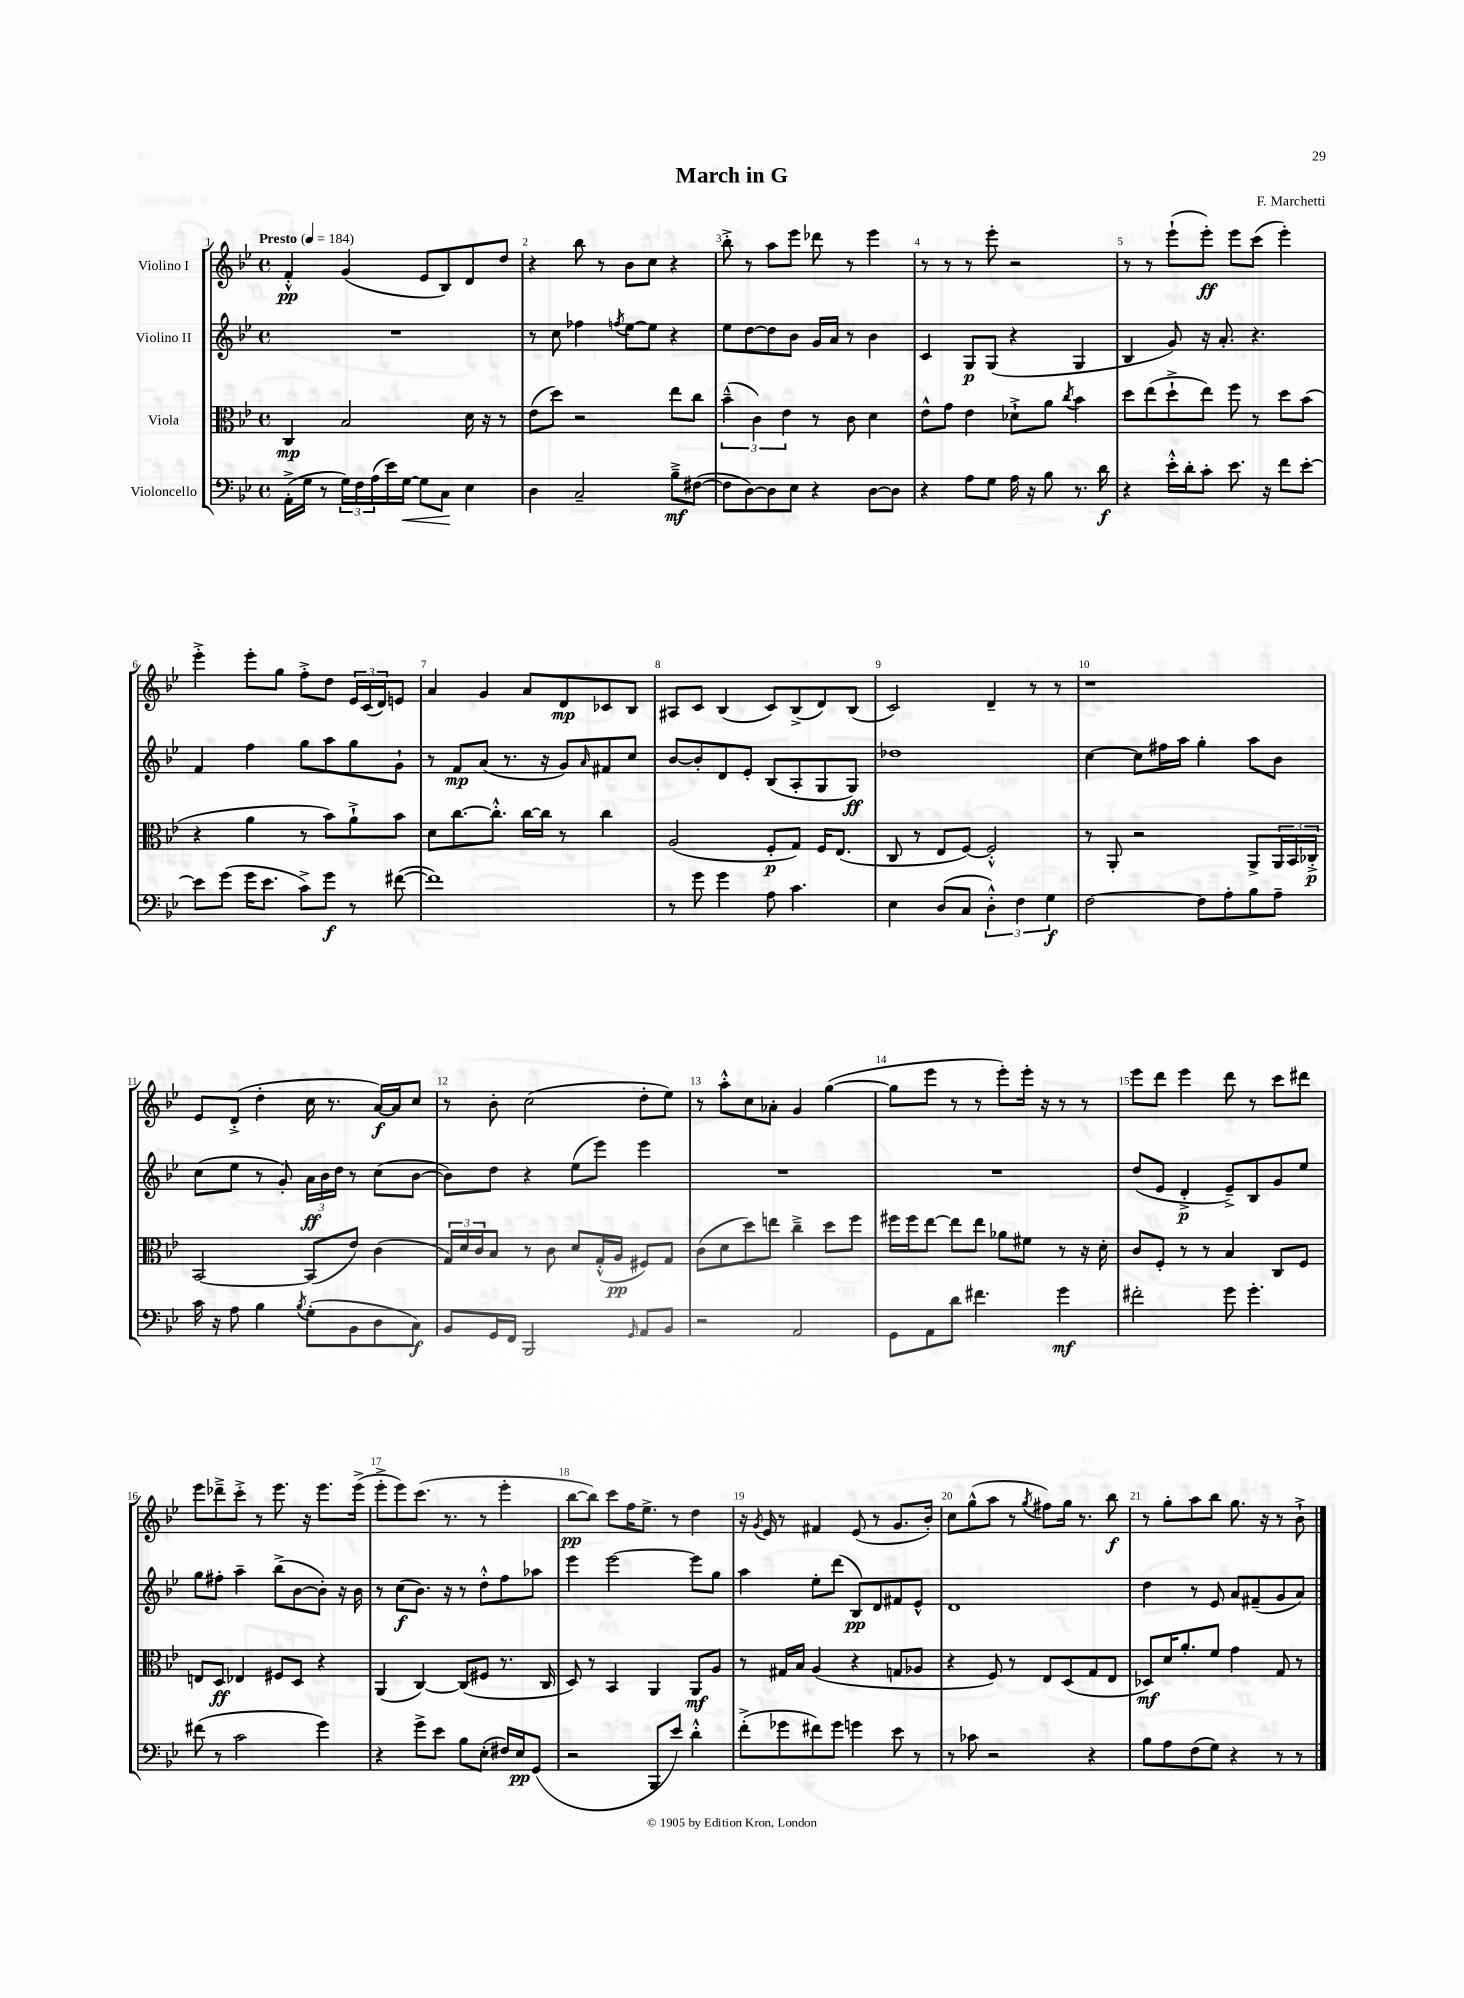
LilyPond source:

\header { title = "March in G" composer = "F. Marchetti" }
<<
\new StaffGroup <<
\new Staff = "s0" \with { instrumentName = "Violino I" } {
    \clef treble \key bes \major \defaultTimeSignature \time 4/4 \tempo "Presto" 4 = 184
    f'4-.-^\pp g'4( ees'8 bes8) d'8 d''8 |
    r4 bes''8 r8 bes'8 c''8 r4 |
    bes''8-.-> r8 a''8 ees'''8 des'''8 r8 ees'''4 |
    r8 r8 r8 ees'''8-. r2 |
    r8 r8 ees'''8-!( ees'''8-.\ff) ees'''8 c'''8( ees'''4-.) |
    ees'''4-.-> ees'''8-. g''8 f''8-.-> d''8 \tuplet 3/2 { ees'16 c'16( d'16) } e'8 |
    a'4 g'4 a'8 d'8\mp ces'8 bes8 |
    ais8 c'8 bes4( c'8) bes8->( d'8) bes8( |
    c'2) d'4-- r8 r8 |
    r1 |
    ees'8 d'8-.->( d''4-. c''16 r8. a'16~\f) a'16 c''8 |
    r8 bes'8-. c''2( d''8-. ees''8) |
    r8 a''8-.-^ c''8 aes'8-. g'4 g''4~( |
    g''8 ees'''8 r8 r8 ees'''8-.) ees'''16-. r16 r8 r8 |
    ees'''8 d'''8 ees'''4 d'''8 r8 c'''8 dis'''8 |
    ees'''8 des'''8---> c'''8-.-> r8 ees'''8. r16 ees'''8. ees'''16->( |
    ees'''8-.-> ees'''8) c'''8.( r8. r8 ees'''4-. |
    bes''8~\pp bes''8) c'''8 f''16 ees''8.-> r8 d''4 |
    r16 \acciaccatura { g'8 } ees'16 r8 fis'4 ees'8( r8 g'8. bes'16-.) |
    c''8 g''8-^( a''8 r8 \acciaccatura { g''8 } fis''8) g''16 r8. bes''8\f |
    r8 g''8-. a''8 bes''8 g''8. r16 r8 bes'8-!-> \bar "|." |
}
\new Staff = "s1" \with { instrumentName = "Violino II" } {
    \clef treble \key bes \major \defaultTimeSignature \time 4/4
    R1 |
    r8 c''8 fes''4 \acciaccatura { f''8 } ees''8~ ees''8 r4 |
    ees''8 d''8~ d''8 bes'8 g'16 a'16 r8 bes'4 |
    c'4 g8\p g8( r4 g4 |
    bes4 g'8) r16 a'8.-. r4. |
    f'4 f''4 g''8 a''8 g''8 g'8-! |
    r8 f'8\mp a'8( r8. r16 g'8) \grace { a'16 } fis'8 c''8 |
    bes'8~ bes'8-. d'8 ees'8-. bes8( a8-. g8 g8\ff) |
    des''1 |
    c''4~ c''8 fis''16 a''16 g''4-. a''8 bes'8 |
    c''8( ees''8 r8 g'8-.) \tuplet 3/2 { a'16\ff bes'16 d''16 } r8 c''8( bes'8~ |
    bes'8) d''8 r4 ees''8( ees'''8) ees'''4 |
    R1 |
    R1 |
    d''8( ees'8 d'4-.->\p ees'8--->) bes8 g'8 ees''8 |
    g''8 fis''8-. a''4-- bes''8->( bes'8~ bes'8-.) r16 bes'16 |
    r8 c''8\f( bes'8.) r16 r8 d''8-.-^ f''8 aes''8 |
    ees'''4 ees'''2~ ees'''8 g''8 |
    a''4 ees''8-. d'''8( bes8\pp) d'8 fis'8 ees'8-^ |
    d'1 |
    d''4 r8 ees'8 a'8 fis'8--( g'8 a'8) \bar "|." |
}
\new Staff = "s2" \with { instrumentName = "Viola" } {
    \clef alto \key bes \major \defaultTimeSignature \time 4/4
    c4\mp bes2 d'16 r16 r8 |
    ees'8( d''8) r2 ees''8 c''8 |
    \tuplet 3/2 { bes'4---^( c'4) ees'4 } r8 c'8 d'4 |
    ees'8-^ g'8 ees'4 des'8-!-> a'8 \acciaccatura { c''8 } bes'4 |
    d''8 ees''8( d''8-!-> ees''8) f''8 r8 d''8 bes'8( |
    r4 a'4 r8 bes'8) a'8-!-> bes'8 |
    d'8 c''8.~ c''8.-.-^ c''16~ c''16 r8 c''4 |
    a2( f8-.\p g8) f16 ees8.( |
    c8 r8 ees8 f8~) f2-.-^ |
    r8 a,8-. r2 a,8-> \tuplet 3/2 { a,16 bes,16 ces16-.->\p } |
    bes,2~ bes,8( ees'8) c'4( |
    \tuplet 3/2 { g16) d'16 c'16 } bes8 r8 c'8 d'8 g16-.-^( a16\pp fis8) g8 |
    c'8( d'8 d''8) e''8 c''4---> d''8 f''8 |
    fis''16 fis''16 ees''8~ ees''8 ees''8 aes'8 fis'8 r8 r16 d'16-. |
    c'8 f8-. r8 r8 bes4 c8 f8 |
    e8 d8\ff ees4 fis8 d8 r4 |
    a,4( c4~) c8( fis8 r8. c16 |
    d8) r8 bes,4 a,4 a,8\mf a8 |
    r8 gis16 bes16 a4( r4 g8 aes8 |
    r4 f8) r8 ees8 d8( g8 ees8 |
    des8\mf) d'16 a'8.-. f'8 g'4 g8 r8 \bar "|." |
}
\new Staff = "s3" \with { instrumentName = "Violoncello" } {
    \clef bass \key bes \major \defaultTimeSignature \time 4/4
    a,16-.->( g16 r8 \tuplet 3/2 { g16) f16 a16( } ees'16) g16~\< g8 c8\! ees4 |
    d4 c2-- bes8--->\mf fis8~( |
    fis8 d8~) d8 ees8 r4 d8~ d8 |
    r4 a8 g8 a16 r16 bes8 r8. d'16\f |
    r4 ees'16-.-^ d'16-. c'8-. ees'8. r16 f'8 ees'8~-. |
    ees'8 g'8( g'16 ees'8. c'8->) g'8\f r8 fis'8~( |
    fis'1) |
    r8 g'8 g'4 a8 c'4. |
    ees4 d8( c8 \tuplet 3/2 { d4-.-^) f4 g4\f } |
    f2~ f8 a8-. bes8 a8-- |
    c'16 r16 a8 bes4 \acciaccatura { bes8 } g8-.( bes,8 d8 c8\f) |
    bes,8 g,16 f,16 bes,,2 \grace { g,16 } a,8 bes,8 |
    r2 a,2 |
    g,8 a,8 d'8 fis'4. g'4\mf |
    fis'2-. g'8 g'4.-. |
    fis'8( r8 c'2 g'4) |
    r4 g'8-> ees'8 bes8 ees8-.( fis16) ees16\pp g,8( |
    r2 bes,,8 ees'8) d'4-.-^ |
    f'8-.->( ges'8 fis'8) ges'8 g'4 ees'8 r8 |
    r8 ces'8 r2 r4 |
    bes8 a8 f8( g8) r4 r8 r8 \bar "|." |
}
>>
>>
\layout { \context { \Score \override BarNumber.break-visibility = ##(#f #t #t) barNumberVisibility = #all-bar-numbers-visible } }
